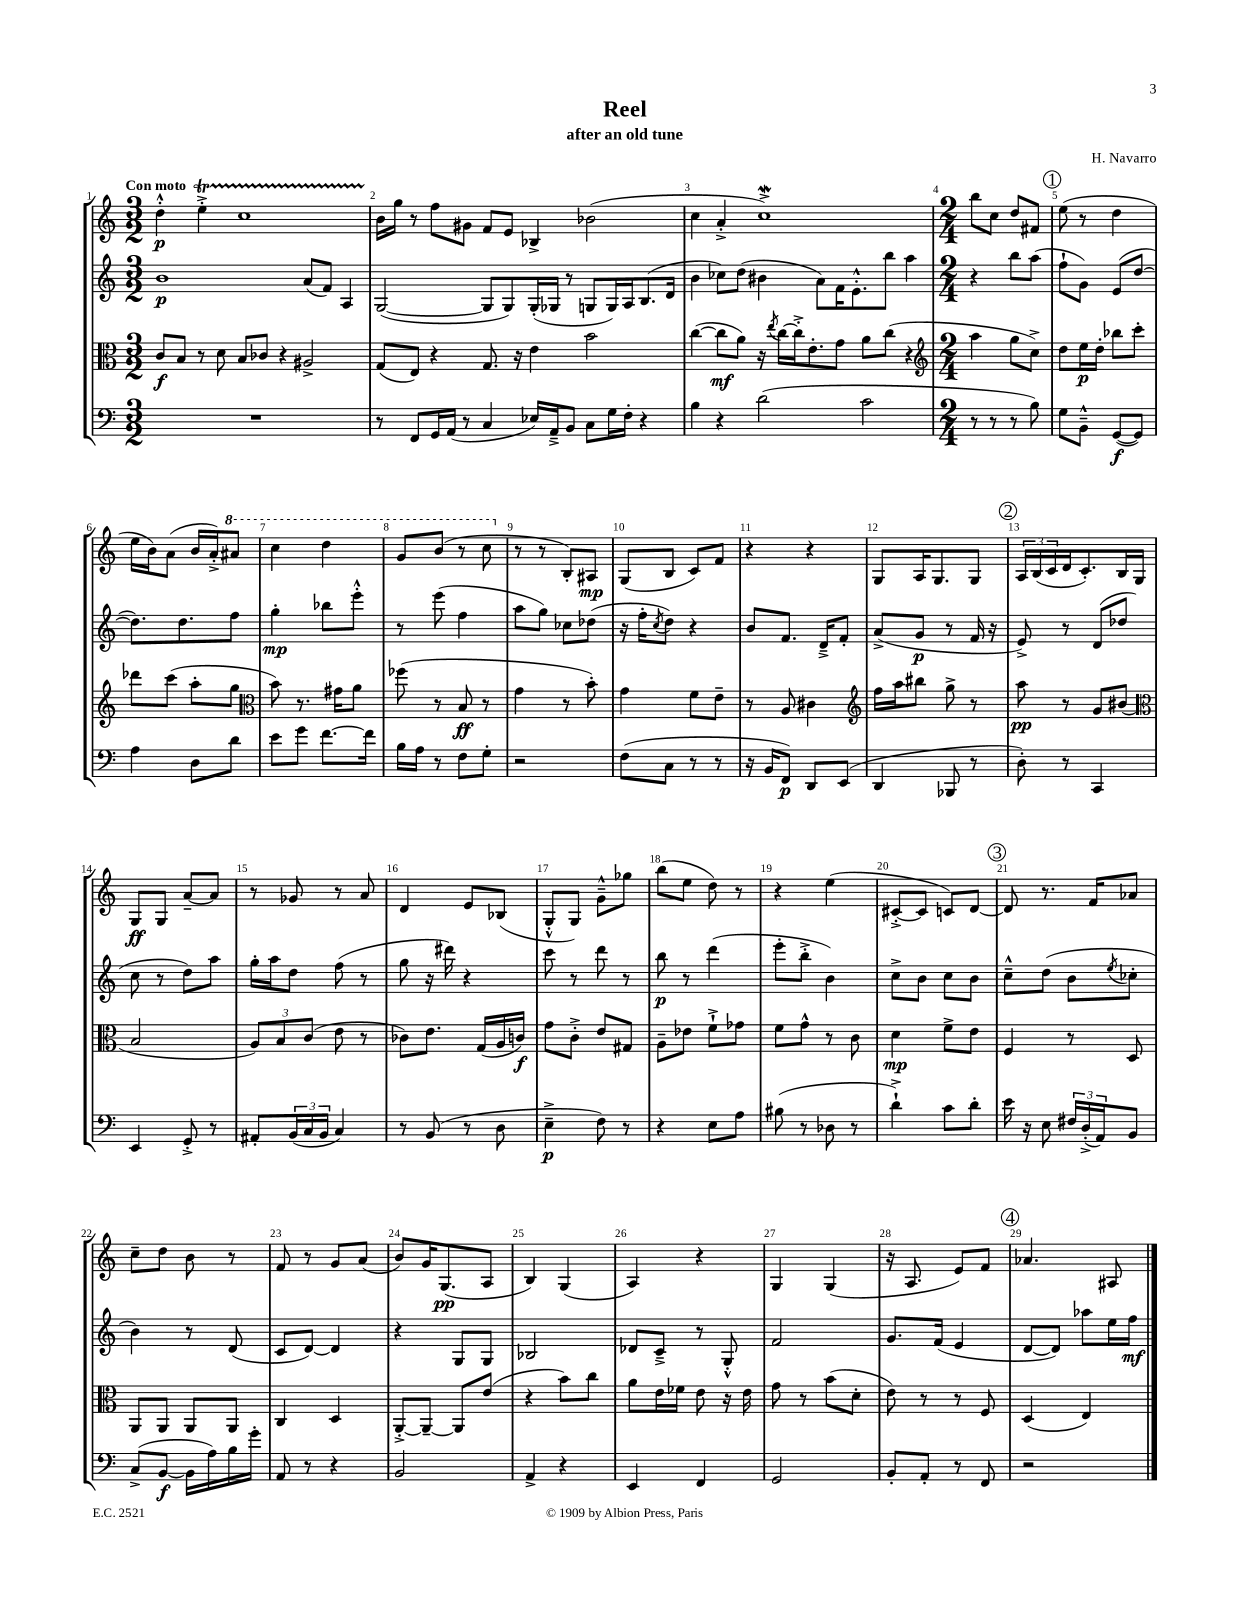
\header { title = "Reel" composer = "H. Navarro" subtitle = "after an old tune" }
<<
\new StaffGroup <<
\new Staff = "s0" {
    \clef treble \key c \major \numericTimeSignature \time 3/2 \tempo "Con moto"
    d''4-.-^\p e''4-.->\startTrillSpan c''1 |
    b'16\stopTrillSpan g''16 r8 f''8 gis'8 f'8 e'8 bes4-> bes'2( |
    c''4 a'4-.-> c''1->\mordent) |
    \numericTimeSignature \time 2/4 b''8 c''8 d''8 fis'8 |
    \mark \markup { \circle "1" } e''8( r8 d''4 |
    e''16 b'16) a'8( b'16 a'16-.->) \ottava #1 ais''8 |
    c'''4 d'''4 |
    g''8 b''8( r8 c'''8 \ottava #0 |
    r8 r8 b8-.) ais8\mp |
    g8( b8 c'8) f'8 |
    r4 r4 |
    g8 a16 g8. g8 |
    \mark \markup { \circle "2" } \tuplet 3/2 { a16 b16( c'16 } d'16 c'8.-.) b16 g16 |
    g8\ff g8 a'8~-- a'8 |
    r8 ges'8 r8 a'8 |
    d'4 e'8 bes8( |
    g8-.-^ g8) g'8---^ ges''8 |
    b''8( e''8 d''8) r8 |
    r4 e''4( |
    cis'8~-.-> cis'8 c'8) d'8~ |
    \mark \markup { \circle "3" } d'8 r8. f'16 aes'8 |
    c''8-- d''8 b'8 r8 |
    f'8 r8 g'8 a'8( |
    b'8) g'16 g8.\pp( a8 |
    b4) g4( |
    a4) r4 |
    g4 g4( |
    r16 a8. e'8) f'8 |
    \mark \markup { \circle "4" } aes'4. ais8 \bar "|." |
}
\new Staff = "s1" {
    \clef treble \key c \major \numericTimeSignature \time 3/2
    b'1\p a'8( f'8) a4 |
    g2~( g8 g8) g16-.( ges16 r8 g8 g16) a16 b8.( d'16 |
    b'4 ces''8) d''8( bis'4 a'8) f'16 e'8.-.-^ b''8 a''4 |
    \numericTimeSignature \time 2/4 r4 b''8 a''8( |
    \mark \markup { \circle "1" } f''8-! g'8) e'8( d''8~ |
    d''8.) d''8. f''8 |
    g''4-.\mp bes''8 e'''8-.-^ |
    r8 e'''8( f''4 |
    a''8 g''8) ces''8 des''8( |
    r16 f''16-. \acciaccatura { c''8 } d''8) r4 |
    b'8 f'8. d'16---> f'8-. |
    a'8->( g'8\p r8 f'16 r16 |
    \mark \markup { \circle "2" } e'8->) r8 d'8( des''8 |
    c''8 r8 d''8) a''8 |
    g''16-. a''16 d''8 f''8( r8 |
    g''8 r16 dis'''16) r4 |
    c'''8 r8 d'''8 r8 |
    b''8\p r8 d'''4( |
    e'''8-. b''8-.-> b'4) |
    c''8-> b'8 c''8 b'8 |
    \mark \markup { \circle "3" } c''8---^ d''8( b'8 \acciaccatura { e''8 } ces''8-. |
    b'4) r8 d'8( |
    c'8 d'8~) d'4 |
    r4 g8 g8 |
    bes2 |
    des'8 c'8---> r8 g8-.-^ |
    f'2 |
    g'8. f'16( e'4 |
    \mark \markup { \circle "4" } d'8~ d'8) aes''8 e''16 f''16\mf \bar "|." |
}
\new Staff = "s2" {
    \clef alto \key c \major \numericTimeSignature \time 3/2
    c'8\f b8 r8 d'8 b8 ces'8 r4 ais2-> |
    g8( e8) r4 g8. r16 e'4 b'2 |
    c''4~( c''8\mf a'8) r16 \acciaccatura { e''8 } c''16~ c''16-.-> e'8.-. g'8 a'8 c''8( r4 |
    \numericTimeSignature \time 2/4 \clef treble a''4 g''8 c''8->) |
    \mark \markup { \circle "1" } d''8 e''16\p d''16-. bes''8 c'''8-. |
    des'''8 c'''8( a''8-. g''8 |
    \clef alto b'8) r8. gis'16 a'8 |
    fes''8( r8 b8\ff r8 |
    g'4 r8 b'8-.) |
    g'4 f'8 e'8-- |
    r8 a8 cis'4 |
    \clef treble f''16 a''16 bis''8 g''8-> r8 |
    \mark \markup { \circle "2" } a''8\pp r8 g'8 bis'8( |
    \clef alto b2 |
    \tuplet 3/2 { a8) b8 c'8( } e'8 r8 |
    ces'8) e'8. g16( a16 c'16\f) |
    g'8 c'8-.-> e'8 gis8 |
    a8-- ees'8 f'8-!-> ges'8 |
    f'8 g'8-^ r8 c'8 |
    d'4\mp f'8-> e'8 |
    \mark \markup { \circle "3" } f4 r8 d8 |
    a,8 a,8 a,8 a,8 |
    c4 d4 |
    a,8~-.-> a,8~-- a,8 e'8( |
    r4 b'8) c''8 |
    a'8 e'16 fes'16 e'8 r16 e'16 |
    g'8 r8 b'8( d'8-. |
    e'8) r8 r8 f8 |
    \mark \markup { \circle "4" } d4( e4) \bar "|." |
}
\new Staff = "s3" {
    \clef bass \key c \major \numericTimeSignature \time 3/2
    R1. |
    r8 f,8 g,16 a,16( r8 c4 ees16) a,16---> b,8 c8 g16 f16-. r4 |
    b4 r4 d'2( c'2 |
    \numericTimeSignature \time 2/4 r8 r8 r8 b8) |
    \mark \markup { \circle "1" } g8 b,8---^ g,8~\f( g,8) |
    a4 d8 d'8 |
    e'8 g'8 f'8.~ f'16 |
    b16 a16 r8 f8 g8-. |
    r2 |
    f8( c8 r8 r8 |
    r16 b,16 f,8\p) d,8 e,8( |
    d,4 bes,,8 r8 |
    \mark \markup { \circle "2" } d8-.) r8 c,4 |
    e,4 g,8-.-> r8 |
    ais,8-. \tuplet 3/2 { b,16( c16 b,16 } c4) |
    r8 b,8( r8 d8 |
    e4--->\p f8) r8 |
    r4 e8 a8 |
    bis8( r8 des8 r8 |
    d'4-!->) c'8 d'8-. |
    \mark \markup { \circle "3" } e'16 r16 e8 \tuplet 3/2 { fis16 d16-.->( a,16) } b,8 |
    c8->( b,8~\f b,16 a16) b16 g'16-. |
    a,8 r8 r4 |
    b,2 |
    a,4-> r4 |
    e,4 f,4 |
    g,2 |
    b,8-. a,8-. r8 f,8 |
    \mark \markup { \circle "4" } r2 \bar "|." |
}
>>
>>
\layout { \context { \Score \override BarNumber.break-visibility = ##(#f #t #t) barNumberVisibility = #all-bar-numbers-visible } }
